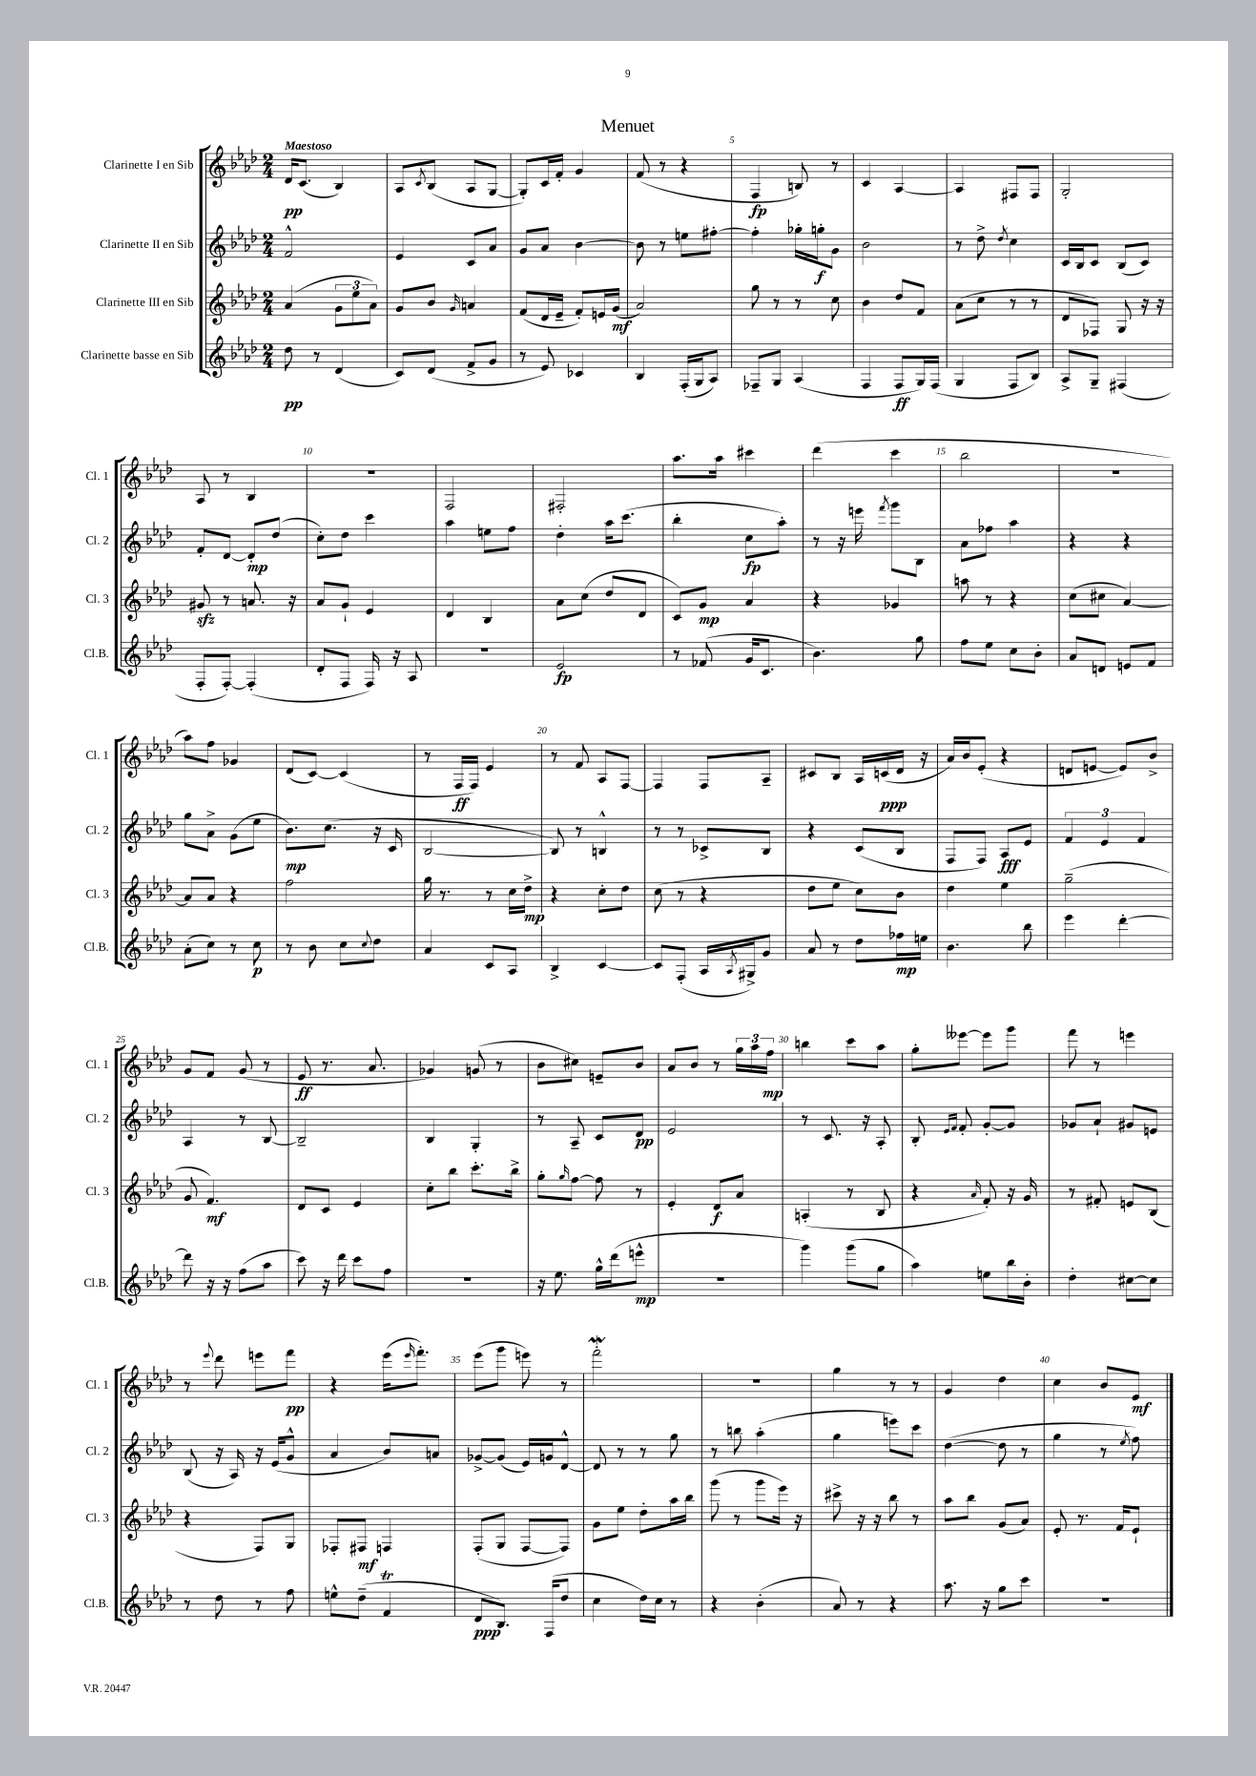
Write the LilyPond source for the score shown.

\header { title = "Menuet" }
<<
\new StaffGroup <<
\new Staff = "s0" \with { instrumentName = "Clarinette I en Sib" shortInstrumentName = "Cl. 1" } {
    \clef treble \key aes \major \numericTimeSignature \time 2/4 \tempo "Maestoso"
    des'16\pp c'8.( bes4) |
    aes8 \acciaccatura { c'8 } bes8( aes8 g8~ |
    g8-.) c'16 f'16-. g'4 |
    f'8( r8 r4 |
    f4\fp b8) r8 |
    c'4 aes4~ |
    aes4 fis8 fis8 |
    g2-. |
    aes8 r8 bes4 |
    r2 |
    f2 |
    fis2-. |
    aes''8. aes''16 cis'''4 |
    des'''4( c'''4 |
    bes''2 |
    R2 |
    aes''8) f''8 ges'4 |
    des'8( c'8~) c'4( |
    r8 f16\ff f16) ees'4 |
    r8 f'8 aes8 f8~ |
    f4 f8 aes8-- |
    cis'8 bes8 aes16 c'16\ppp( des'16 r16 |
    aes'16) bes'16 ees'8-.( r4 |
    d'8 e'8~ e'8) bes'8-> |
    g'8 f'8 g'8( r8 |
    ees'8\ff r8. aes'8. |
    ges'4) g'8( r8 |
    bes'8 cis''8) e'8-- bes'8 |
    aes'8 bes'8 r8 \tuplet 3/2 { g''16 aes''16 f''16\mp } |
    b''4 c'''8 aes''8 |
    g''8-. eeses'''8~ eeses'''8 g'''8 |
    f'''8 r8 e'''4 |
    r8 \appoggiatura { ees'''8 } des'''8 e'''8 f'''8\pp |
    r4 ees'''16( \grace { ees'''16 } f'''8.-.) |
    ees'''8( g'''8 e'''8) r8 |
    f'''2-.\mordent |
    r2 |
    g''4 r8 r8 |
    g'4 des''4 |
    c''4 bes'8 ees'8\mf \bar "|." |
}
\new Staff = "s1" \with { instrumentName = "Clarinette II en Sib" shortInstrumentName = "Cl. 2" } {
    \clef treble \key aes \major \numericTimeSignature \time 2/4
    f'2-^ |
    ees'4 c'8 aes'8 |
    g'8 aes'8 bes'4~ |
    bes'8 r8 e''8 fis''8~-. |
    fis''4-. ges''16-. g''16-.\f g'8 |
    bes'2 |
    r8 des''8-> \acciaccatura { des''8 } c''4 |
    c'16 bes16 c'8 bes8( c'8) |
    f'8-. des'8~ des'8-.\mp des''8( |
    c''8-.) des''8 c'''4 |
    aes''4 e''8 f''8 |
    des''4-. aes''16 c'''8.( |
    bes''4-. c''8\fp aes''8-.) |
    r8 r16 e'''16 \acciaccatura { f'''8 } g'''8 bes8 |
    aes'8 fes''8 aes''4 |
    r4 r4 |
    g''8 aes'8-> g'8( ees''8 |
    bes'8.\mp) c''8.( r16 c'16 |
    bes2~ |
    bes8) r8 b4-^ |
    r8 r8 ces'8-> bes8 |
    r4 c'8( bes8 |
    f8 f8) aes8\fff ees'8 |
    \tuplet 3/2 { f'4 ees'4 f'4 } |
    aes4 r8 bes8~ |
    bes2-- |
    bes4 g4-. |
    r8 aes8-- c'8 des'8\pp |
    ees'2 |
    r8 c'8. r16 aes8-. |
    bes8-. \grace { ees'16 f'16 } f'8-. g'8~-. g'8 |
    ges'8 aes'8-! gis'8 e'8 |
    bes8( r16 aes16) r16 ees'16( g'8-^ |
    aes'4 bes'8) a'8 |
    ges'8~-> ges'8( ees'16) g'16 des'8~-^ |
    des'8 r8 r8 g''8 |
    r8 b''8 aes''4-.( |
    g''4 e'''8) c'''8 |
    des''4~( des''8 r8 |
    g''4 r8 \acciaccatura { ees''8 } f''8) \bar "|." |
}
\new Staff = "s2" \with { instrumentName = "Clarinette III en Sib" shortInstrumentName = "Cl. 3" } {
    \clef treble \key aes \major \numericTimeSignature \time 2/4
    aes'4( \tuplet 3/2 { g'8 ees''8 aes'8) } |
    g'8 bes'8 \grace { g'16 } a'4 |
    f'8( des'16 ees'16-- f'8-.) e'16 g'16\mf( |
    aes'2) |
    g''8 r8 r8 c''8 |
    bes'4 des''8 f'8 |
    aes'8( c''8 r8 r8 |
    des'8 fes8) g8 r16 r16 |
    gis'8\sfz r8 a'8. r16 |
    aes'8 g'8-! ees'4 |
    des'4 bes4 |
    aes'8 c''8( des''8 des'8 |
    c'8) g'8\mp aes'4 |
    r4 ges'4 |
    a''8 r8 r4 |
    c''8( cis''8 aes'4~) |
    aes'8 aes'8 r4 |
    f''2 |
    g''16 r8. r8 c''16 des''16->\mp |
    r4 c''8-. des''8 |
    c''8( r8 r4 |
    des''8 ees''8 c''8) bes'8 |
    des''4 ees''4 |
    g''2--( |
    g'8 f'4.\mf) |
    des'8 c'8 ees'4 |
    c''8-. bes''8 c'''8.-. bes''16-> |
    g''8-. \grace { g''16 } f''8~ f''8 r8 |
    ees'4-. des'8\f aes'8 |
    a4-.( r8 bes8 |
    r4 \grace { aes'16 } f'8-.) r16 g'16 |
    r8 fis'8-. e'8 bes8( |
    r4 f8) g8 |
    fes8-. fis8\mf f4 |
    f8-.( g8 f8~ f8) |
    g'8 ees''8 des''8-. aes''16 bes''16 |
    g'''8( r8 g'''8 ees'''16) r16 |
    cis'''8-> r16 r16 bes''8 r8 |
    aes''8 bes''8 g'8( aes'8) |
    ees'8-. r8. f'16 ees'8-! \bar "|." |
}
\new Staff = "s3" \with { instrumentName = "Clarinette basse en Sib" shortInstrumentName = "Cl.B." } {
    \clef treble \key aes \major \numericTimeSignature \time 2/4
    des''8\pp r8 des'4( |
    c'8) des'8( f'8-> g'8 |
    r8 ees'8) ces'4 |
    bes4 f16-.( g16 aes8) |
    fes8-- g8 aes4( |
    f4 f8\ff g16) f16( |
    g4 f8 bes8) |
    aes8-> g8-- fis4( |
    f8-. f8~-.) f4-.( |
    des'8-. f8 f16) r16 aes8 |
    r2 |
    ees'2\fp |
    r8 fes'8( g'16 c'8. |
    bes'4.) g''8 |
    f''8 ees''8 c''8 bes'8-. |
    aes'8 d'8 e'8 f'8 |
    aes'8-.( c''8) r8 c''8\p |
    r8 bes'8 c''8 \appoggiatura { c''8 } des''8 |
    aes'4 c'8 aes8 |
    bes4-> c'4~ |
    c'8 f8-.( aes16 \acciaccatura { aes8 } gis16->) g'8 |
    aes'8 r8 des''8 fes''16\mp e''16 |
    bes'4. bes''8 |
    ees'''4 des'''4~-. |
    des'''8 r16 r16 f''8( aes''8 |
    c'''8) r16 des'''16 c'''8 f''8 |
    r2 |
    r16 ees''8. g''16-^ des'''16( e'''8-^\mp |
    r2 |
    g'''4) g'''8( g''8 |
    aes''4) e''8 bes''16 bes'16-. |
    des''4-. cis''8~ cis''8 |
    r8 des''8 r8 f''8 |
    e''8-^ des''8--( f'4\trill |
    des'8\ppp bes8.) f16( des''8 |
    c''4 des''16) c''16 r8 |
    r4 bes'4-.( |
    aes'8) r8 r4 |
    aes''8. r16 g''8 c'''8 |
    r2 \bar "|." |
}
>>
>>
\layout { \context { \Score \override BarNumber.break-visibility = ##(#f #t #t) barNumberVisibility = #(every-nth-bar-number-visible 5) } }
